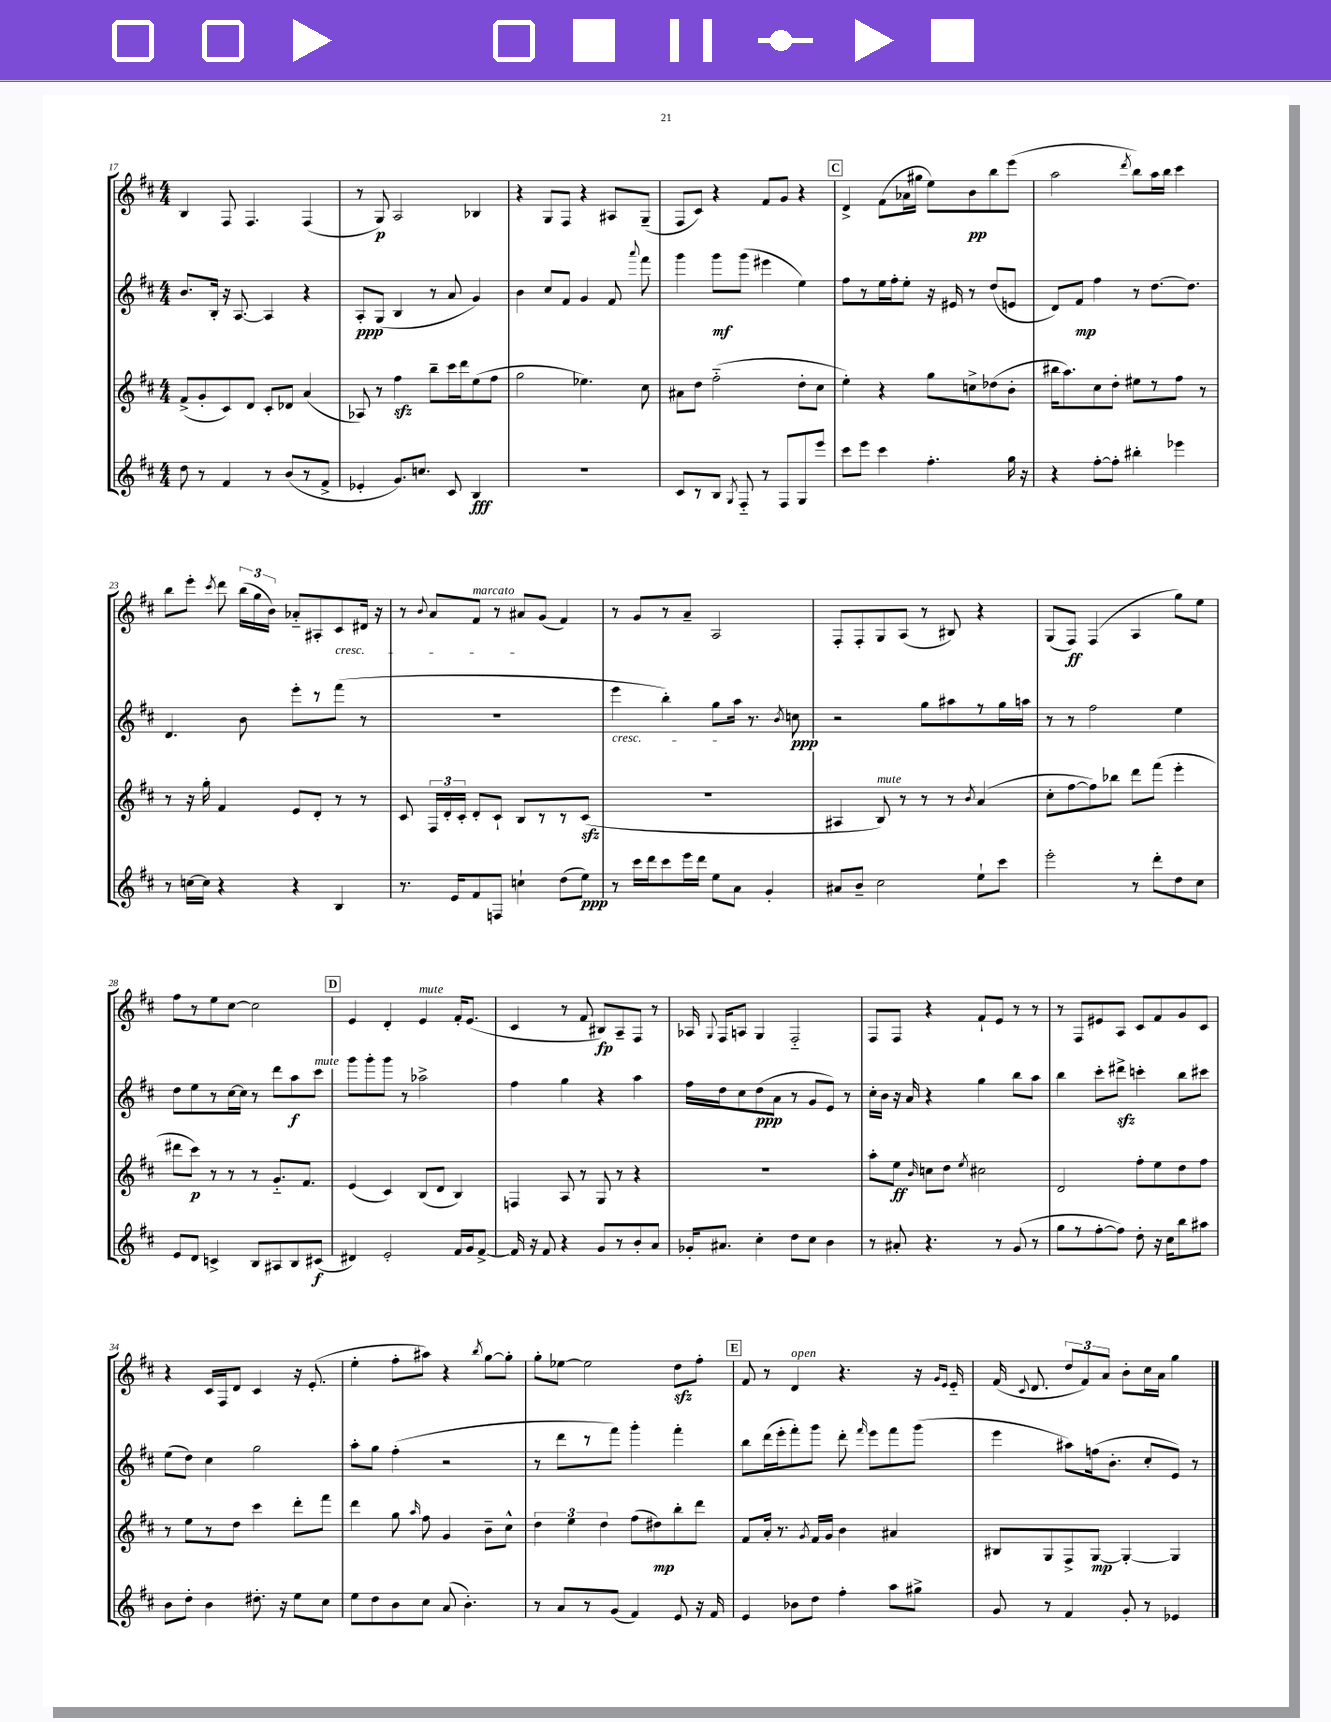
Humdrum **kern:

**kern	**kern	**kern	**kern
*staff4	*staff3	*staff2	*staff1
*clefG2	*clefG2	*clefG2	*clefG2
*k[f#c#]	*k[f#c#]	*k[f#c#]	*k[f#c#]
*M4/4	*M4/4	*M4/4	*M4/4
8dd	(8f#^	8.b	4B
8r	8g'	.	.
.	.	16B'	.
4f#	8c#)	16r	8F#
.	.	[8.A	.
.	8d	.	4.F#
8r	8c#'	4A]	.
(8b	8d-	.	.
8r	(4a	4r	(4F#
8f#^	.	.	.
=	=	=	=
4e-'	8A-)	8A'	8r
.	8r	(8G	8G)
8.g)	4ff#	4B	2A
8.cc	.	.	.
.	8bb~	8r	.
8c#	16ccc#	8a	.
.	16ddd	.	.
4B	(8ee	4g)	4B-
.	8ff#	.	.
=	=	=	=
1r	2gg	4b	4r
.	.	8cc#	8G
.	.	8f#	8F#
.	4.ee-)	4g	4r
.	.	8f#	8A#
.	.	8qqaaa	.
.	8cc#	8fff#	(8G~
=	=	=	=
8c#	8a#	4ggg	8F#
8r	8dd	.	8c#)
8B	(2ff#'~	8ggg	4r
8qG	.	.	.
8F#'~	.	(8ggg	.
8r	.	4eee#	8f#
8F#	.	.	8g
8G	8dd'	4ee)	4r
8eee	8cc#	.	.
=	=	=	=
8ccc#	4ee')	8ff#	4d^
8eee	.	8r	.
4ccc#	4r	16ee	(8f#
.	.	16ff#'	.
.	.	8ee'	16a-
.	.	.	16gg#
4.ff#'	8gg	16r	8ee)
.	.	16e#	.
.	8cc^	8r	8b
.	(8dd-	(8dd	8bb
16gg	8b'	8e	(8eee
16r	.	.	.
=	=	=	=
4r	16bb#	8d)	2aa
.	8.aa)	.	.
.	.	8f#	.
[8ff#'	8cc#	4ff#	.
8ff#']	8dd'	.	.
.	.	.	8qddd
4bb#'	8ee#	8r	8bb)
.	8r	[8.dd	16aa
.	.	.	16bb
4eee-	8ff#	.	4ccc#
.	.	8.dd]	.
.	8r	.	.
=	=	=	=
8r	8r	4.d	8bb
[16cc	16r	.	8eee'
16cc]	16gg'	.	.
.	.	.	8qccc#
4r	4f#	.	8ddd
.	.	8b	(24bb
.	.	.	24gg
.	.	.	24b)
4r	8e	8eee'	8a-'~
.	8d'	8r	8A#'
4B	8r	(8fff#	8c#
.	8r	8r	16d#
.	.	.	16r
=	=	=	=
8.r	8c#	1r	8r
.	.	.	8qqb
.	24F#	.	8a
.	24d'	.	.
16e	.	.	.
.	24c#'	.	.
8f#	8d'	.	8f#
8F	8c#`	.	8r
4cc`	8B	.	8a#
.	8r	.	(8g
(8dd	8r	.	4f#)
8ee)	(8c#	.	.
=	=	=	=
8r	1r	4eee	8r
16ccc#	.	.	8g
16ddd	.	.	.
8ccc#	.	4bb')	8r
16eee	.	.	8a~
16ddd	.	.	.
8ee	.	8gg	2A
8a	.	16aa	.
.	.	8.r	.
4g'	.	.	.
.	.	8qb	.
.	.	8cc	.
=	=	=	=
8a#	4A#	2r	8F#'
8b~	.	.	8F#'
2cc#	8B)	.	8G
.	8r	.	(8A
.	8r	8gg	8r
.	8r	8aa#	8B#)
.	8qb	.	.
8ee`	(4a	8r	4r
8ccc#	.	16gg	.
.	.	16aa	.
=	=	=	=
2eee'	8cc#'	8r	(8G
.	[8ff#	8r	8F#)
.	8ff#])	2ff#	(4F#
.	8bb-	.	.
8r	8ddd	.	4A
8ddd'	(8fff#	.	.
8dd	4eee'	4ee	8gg)
8cc#	.	.	8ee
=	=	=	=
8e	8ddd#	8dd	8ff#
8d	8ccc#)	8ee	8r
4c^	8r	8r	8ee
.	8r	[16cc#	[8cc#
.	.	16cc#]	.
8B	8r	8r	2cc#]
8A#	8.g'~	8ddd	.
8B	.	8aa	.
.	8.f#	.	.
(8c#	.	8ccc#	.
=	=	=	=
4d#)	(4e	8ggg	4e
.	.	8ggg'	.
2e'	4c#)	8ggg	4d'
.	.	8r	.
.	(8B	2aa-^	4e
.	8d	.	.
16f#	4B)	.	16f#'
16g	.	.	(8.e
[8f#^	.	.	.
=	=	=	=
16f#]	4F	4ff#	4c#
16r	.	.	.
8f#	.	.	.
4r	8A	4gg	8r
.	8r	.	8f#
8g	8G	4r	8B#)
8r	8r	.	8A~
8b'	4r	4aa	8F#
8a	.	.	8r
=	=	=	=
16g-'	1r	16ff#	16A-
.	.	.	8qqG
8.a#	.	16dd	16F#
.	.	8cc#	8A
4cc#'	.	(8dd	4G
.	.	8a	.
8dd	.	8r	2F#'~
8cc#	.	8g	.
4b	.	8e)	.
.	.	8r	.
=	=	=	=
8r	8aa'	16cc#'	8F#
.	.	16b	.
8a#'	8ee	16r	8F#
.	.	16a	.
.	16qqb	.	.
4.r	8cc	4r	4r
.	8dd	.	.
.	8qee	.	.
.	2cc#	4gg	8f#`
8r	.	.	8e
(8g	.	8bb	8r
8r	.	8aa	8r
=	=	=	=
8gg	2d	4bb	8r
8r	.	.	8F#
[8ff#'	.	8ccc#'	8e#
8ff#])	.	8ddd#^	8A
8dd'	8ff#'	4ccc'	8c#
16r	8ee	.	8f#
16cc#	.	.	.
8bb	8dd	8bb	8g
8aa#	8ff#	8ccc#	8c#
=	=	=	=
8b	8r	(8ee	4r
8dd'	8ee	8dd)	.
4b	8r	4cc#	16c#
.	.	.	16F#
.	8dd	.	8d
8.dd#'	4ccc#	2gg	4c#
16r	.	.	.
8ee	8ddd'	.	16r
.	.	.	(8.e'
8cc#	8fff#	.	.
=	=	=	=
8ee	4ddd	8aa'	4ee'
8dd	.	8gg	.
8b	8gg	(4ff#'	8ff#'
.	16qqaa	.	.
8cc#	8ff#	.	8aa#)
(8a	4g	2r	4r
4.b')	.	.	.
.	.	.	8qbb
.	8b~	.	[8gg
.	8cc#^^	.	8gg']
=	=	=	=
8r	6dd	8r	8gg'
8a	.	8ddd	[8ee-
.	6ee	.	.
8r	.	8r	2ee-]
.	6dd	.	.
(8g	.	8fff#)	.
4f#)	(8ff#	4ggg'	.
.	8dd#)	.	.
8e	8bb'	4fff#'	8dd
16r	8ddd	.	8ff#'
16f#	.	.	.
=	=	=	=
4e	8f#	8bb	8f#
.	16a'	(16ddd	8r
.	8.r	16eee'	.
8b-	.	8fff#')	4d
.	8qg	.	.
8dd	16f#	8ggg	.
.	16g	.	.
4ff#'	4b	8ddd'	4.r
.	.	16qqfff#	.
.	.	8eee	.
8aa	4a#	8fff#	.
8gg#^	.	(8ggg	16r
.	.	.	16qqg
.	.	.	16qqe
.	.	.	16e'~
=	=	=	=
8g	8B#	4eee	(16f#
.	.	.	8qqc#
.	.	.	8.d
8r	8G	.	.
4f#	8F#^	8aa#)	12dd
.	.	.	12f#)
.	[8G	(16ff	.
.	.	.	12a
.	.	8.b'	.
8g'	4G'_	.	8b'
8r	.	8cc#'	16cc#
.	.	.	16a
4e-	4G]	8e)	4gg
.	.	8r	.
==	==	==	==
*-	*-	*-	*-
